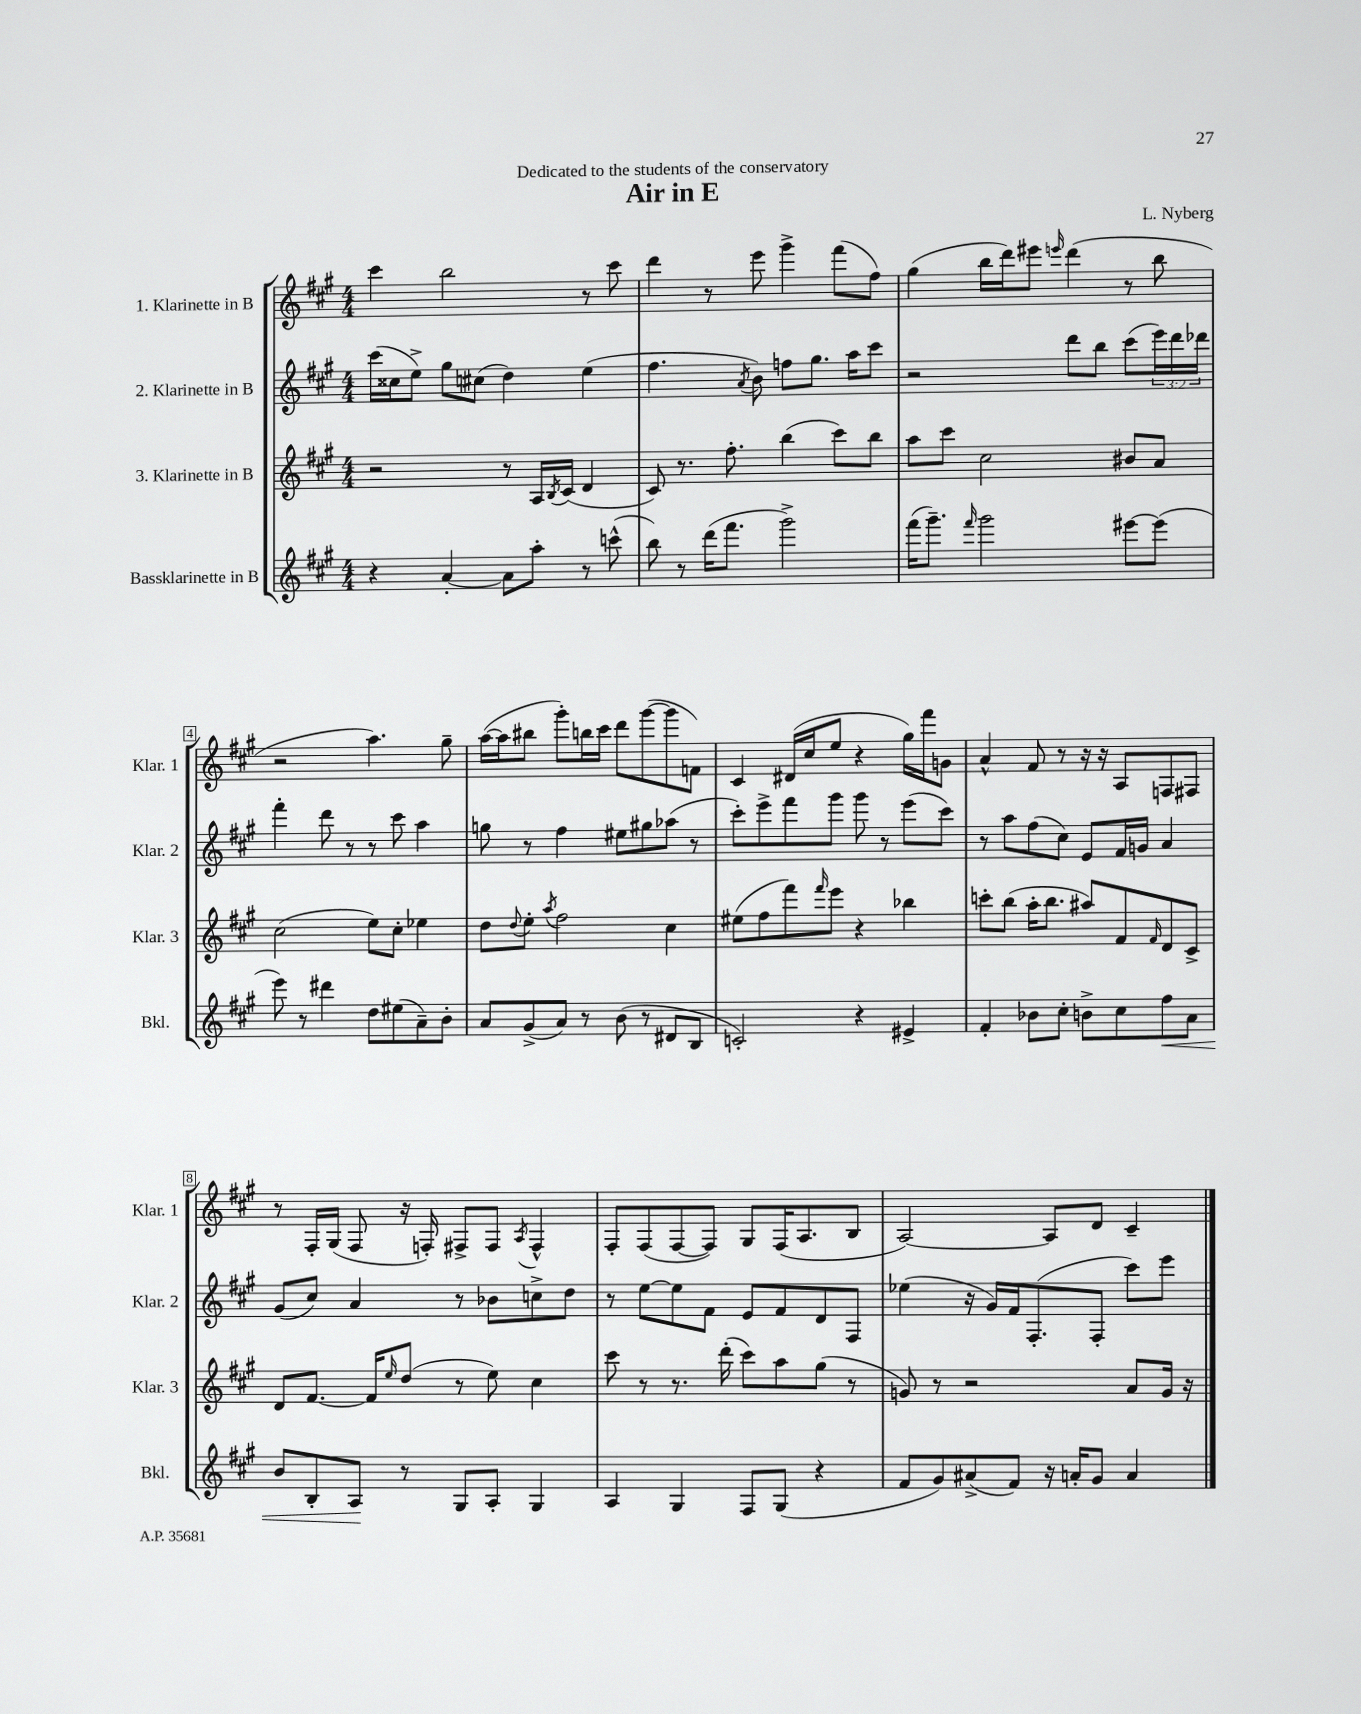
\header { title = "Air in E" composer = "L. Nyberg" dedication = "Dedicated to the students of the conservatory" }
<<
\new StaffGroup <<
\new Staff = "s0" \with { instrumentName = "1. Klarinette in B" shortInstrumentName = "Klar. 1" } {
    \clef treble \key a \major \numericTimeSignature \time 4/4
    cis'''4 b''2 r8 cis'''8 |
    d'''4 r8 e'''8 gis'''4-> fis'''8( fis''8) |
    gis''4( b''16 d'''16) eis'''8 \grace { e'''16 } d'''4( r8 b''8 |
    r2 a''4.) gis''8-- |
    a''16~( a''16 bis''8 gis'''8-.) b''16 cis'''16 d'''8 gis'''8~( gis'''8 f'8) |
    cis'4 dis'16( cis''16 e''8 r4 gis''16) fis'''16 g'8 |
    a'4-^ fis'8 r8 r16 r16 a8 f8 fis8 |
    r8 fis16-. gis16( fis8 r16 f16-.) fis8-> fis8 \acciaccatura { a8 } fis4-^ |
    fis8-. fis8( fis8~ fis8) gis8 fis16( a8. b8 |
    a2~) a8 d'8 cis'4-- \bar "|." |
}
\new Staff = "s1" \with { instrumentName = "2. Klarinette in B" shortInstrumentName = "Klar. 2" } {
    \clef treble \key a \major \numericTimeSignature \time 4/4 \override Staff.TupletNumber.text = #tuplet-number::calc-fraction-text
    cis'''16( cisis''16 e''8->) gis''8 cis''8( d''4) e''4( |
    fis''4. \acciaccatura { a'8 } b'8) f''8 gis''8. a''16 cis'''8 |
    r2 d'''8 b''8 cis'''8( \tuplet 3/2 { e'''16) d'''16 des'''16 } |
    fis'''4-. d'''8 r8 r8 cis'''8 a''4 |
    g''8 r8 fis''4 eis''8 gis''8 aes''8( r8 |
    cis'''8-.) e'''8-> fis'''8 gis'''8 gis'''8 r8 e'''8( cis'''8) |
    r8 a''8 fis''8( cis''8) e'8 fis'16 g'16 a'4 |
    gis'8( cis''8) a'4 r8 bes'8 c''8-> d''8 |
    r8 e''8~ e''8 fis'8 e'8 fis'8 d'8 fis8 |
    ees''4( r16 gis'16) fis'16 fis8.-.( fis8-. cis'''8) e'''8 \bar "|." |
}
\new Staff = "s2" \with { instrumentName = "3. Klarinette in B" shortInstrumentName = "Klar. 3" } {
    \clef treble \key a \major \numericTimeSignature \time 4/4
    r2 r8 a16 \acciaccatura { b8 } cis'16( d'4 |
    cis'8) r8. fis''8.-. b''4( cis'''8) b''8 |
    a''8 cis'''8 cis''2 bis'8 a'8 |
    cis''2( e''8) cis''8-. ees''4 |
    d''8 \appoggiatura { d''8 } e''8-. \acciaccatura { a''8 } fis''2 cis''4 |
    eis''8( fis''8 fis'''8) \grace { fis'''16 } e'''8 r4 bes''4 |
    c'''8-. b''8( a''16-. b''8. ais''8) fis'8 \grace { fis'16 } d'8 cis'8-> |
    d'8 fis'8.~ fis'16 \grace { e''16 } d''8( r8 e''8) cis''4 |
    cis'''8 r8 r8. d'''16-.( cis'''8) a''8 gis''8( r8 |
    g'8) r8 r2 a'8 g'16 r16 \bar "|." |
}
\new Staff = "s3" \with { instrumentName = "Bassklarinette in B" shortInstrumentName = "Bkl." } {
    \clef treble \key a \major \numericTimeSignature \time 4/4
    r4 a'4~-. a'8 a''8-. r8 c'''8-^( |
    b''8) r8 d'''16( fis'''8. gis'''2->) |
    fis'''16( gis'''8.--) \grace { fis'''16 } gis'''2 eis'''8~ eis'''8( |
    e'''8) r8 dis'''4 d''8 eis''8( a'8--) b'8-. |
    a'8 gis'8->( a'8) r8 b'8( r8 dis'8 b8 |
    c'2-.) r4 eis'4-> |
    fis'4-. bes'8 cis''8-. b'8-> cis''8 fis''8\< a'8 |
    b'8 b8-. a8\! r8 gis8 a8-. gis4 |
    a4 gis4 fis8 gis8( r4 |
    fis'8 gis'8) ais'8->( fis'8) r16 a'16-. gis'8 a'4 \bar "|." |
}
>>
>>
\layout { \context { \Score \override BarNumber.stencil = #(make-stencil-boxer 0.1 0.3 ly:text-interface::print) } }
